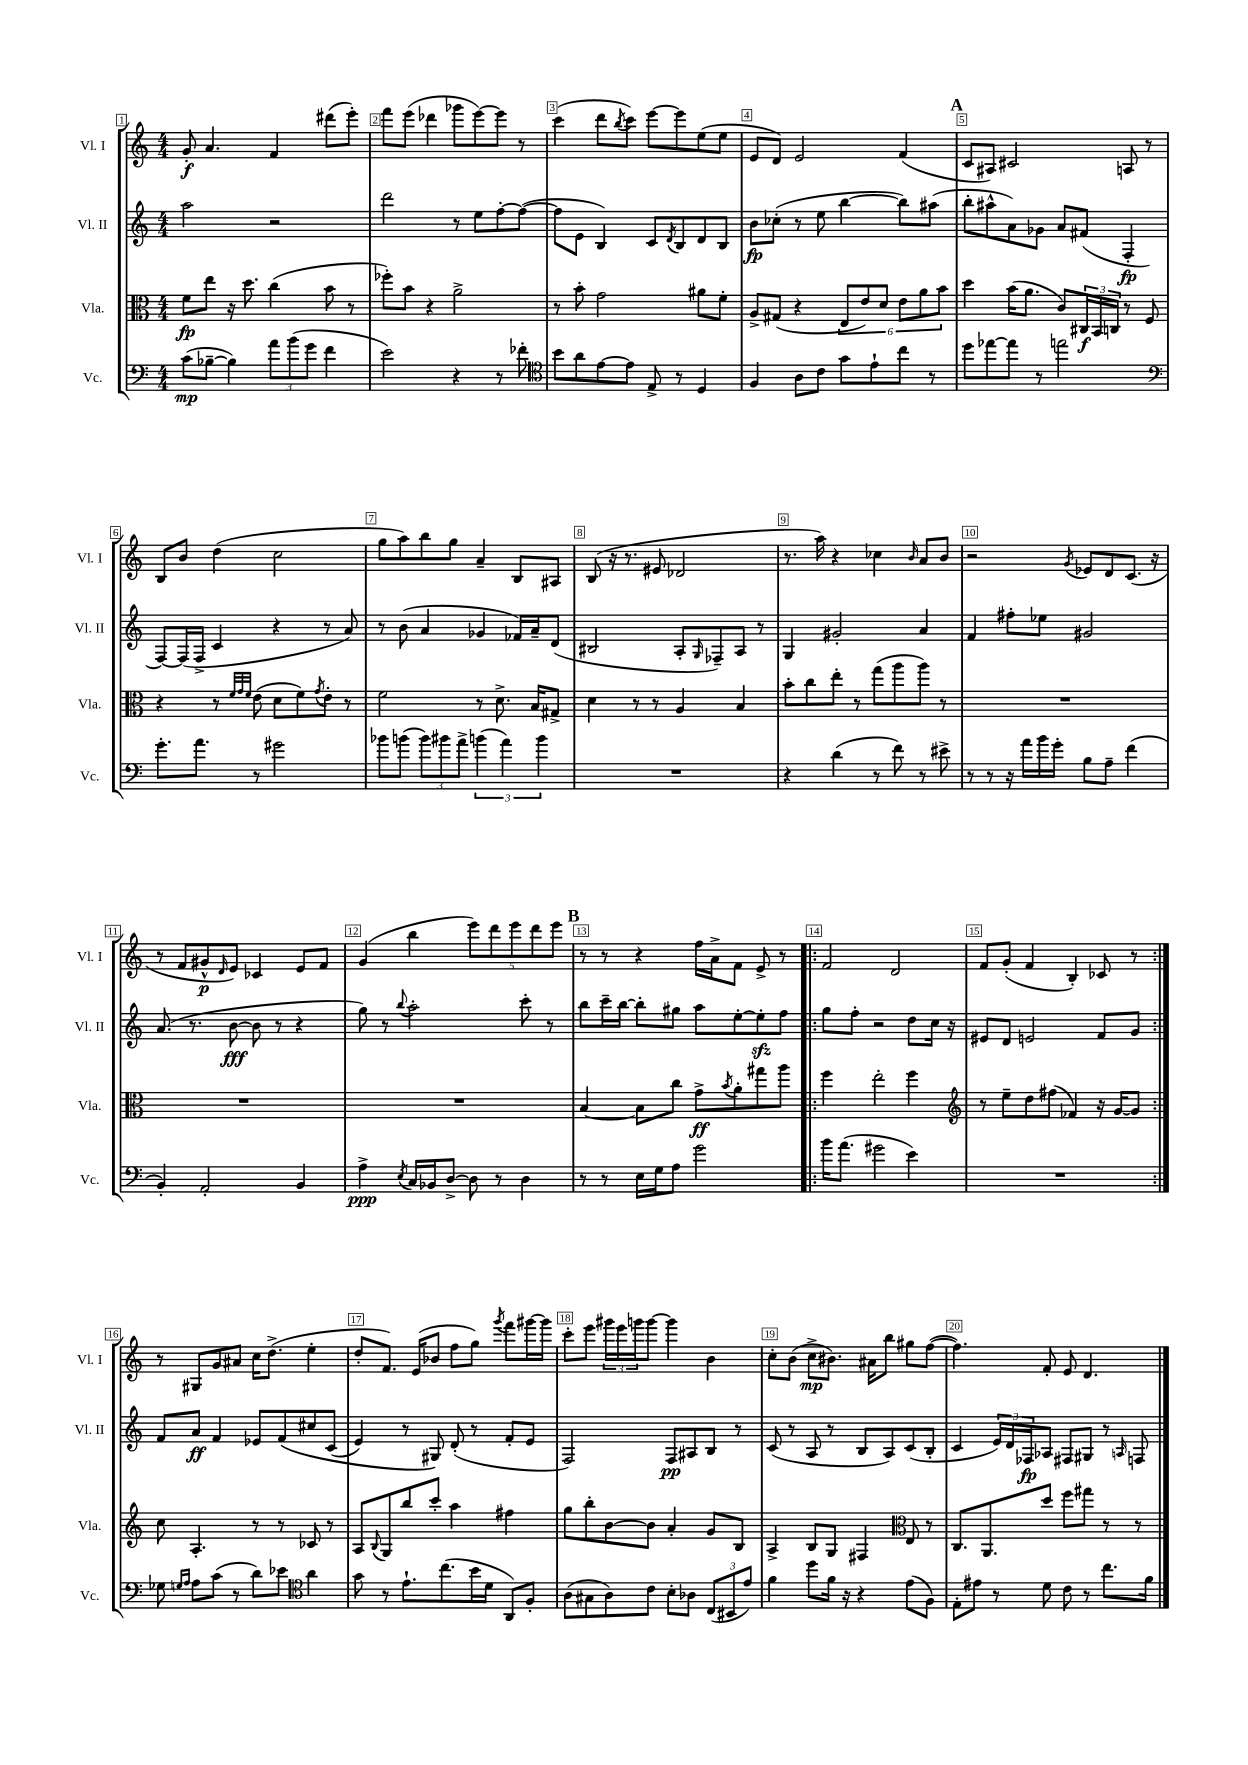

**kern	**dynam	**kern	**dynam	**kern	**dynam	**kern	**dynam
*part4	*part4	*part3	*part3	*part2	*part2	*part1	*part1
*staff4	*staff4	*staff3	*staff3	*staff2	*staff2	*staff1	*staff1
*I"Vc.	*	*I"Vla.	*	*I"Vl. II	*	*I"Vl. I	*
*I'Vc.	*	*I'Vla.	*	*I'Vl. II	*	*I'Vl. I	*
*clefF4	*	*clefC3	*	*clefG2	*	*clefG2	*
*k[]	*	*k[]	*	*k[]	*	*k[]	*
*M4/4	*	*M4/4	*	*M4/4	*	*M4/4	*
=1	=1	=1	=1	=1	=1	=1	=1
(8c\L	mp	8f\L	fp	2aa\	.	8g'/	f
[8B-X~\J	.	8ee\J	.	.	.	4.a/	.
4B-\])	.	16r	.	.	.	.	.
.	.	8.dd\	.	.	.	.	.
12a\L	.	(4cc\	.	2r	.	4f/	.
(12b\	.	.	.	.	.	.	.
12g\J	.	.	.	.	.	.	.
4f\	.	8b\	.	.	.	(8ddd#X\L	.
.	.	8r	.	.	.	8eee'\J)	.
=2	=2	=2	=2	=2	=2	=2	=2
2e\)	.	8ff-X'\L)	.	2ddd\	.	8fff\L	.
.	.	8b\J	.	.	.	(8eee\J	.
.	.	4r	.	.	.	4ddd-X\	.
4r	.	2a^\	.	8r	.	8ggg-X\L	.
.	.	.	.	8ee\L	.	[8eee\)	.
8r	.	.	.	[8ff'\	.	8eee\J]	.
8f-X'\	.	.	.	(8ff\J_	.	8r	.
=3	=3	=3	=3	=3	=3	=3	=3
*clefC4	*	*	*	*	*	*	*
8b\L	.	8r	.	8ff\L]	.	(4ccc\	.
8a\	.	8b'\	.	8e\J	.	.	.
[8e\	.	2g\	.	4B/)	.	8ddd\L	.
.	.	.	.	.	.	8qbb/	.
8e\J]	.	.	.	.	.	8ccc\J)	.
8E^/	.	.	.	8c/L	.	[8eee\L	.
.	.	.	.	8qd/	.	.	.
8r	.	.	.	8B/	.	8eee\]	.
4D/	.	8a#X\L	.	8d/	.	(8ee\	.
.	.	8f'\J	.	8B/J	.	8ee\J	.
=4	=4	=4	=4	=4	=4	=4	=4
4F/	.	8A^/L	.	8b\L	fp	8e/L	.
.	.	(8G#X/J	.	(8cc-X'\J	.	8d/J)	.
8A\L	.	4r	.	8r	.	2e/	.
8c\J	.	.	.	8ee\	.	.	.
8g\L	.	12E/L	.	[4bb\	.	.	.
.	.	12e/)	.	.	.	.	.
8e`\	.	.	.	.	.	.	.
.	.	12d/J	.	.	.	.	.
8cc\J	.	12e\L	.	8bb\L])	.	(4f/	.
.	.	12a\	.	.	.	.	.
8r	.	.	.	(8aa#X\J	.	.	.
.	.	12b\J	.	.	.	.	.
!!LO:REH:place=s1:t=A
=5	=5	=5	=5	=5	=5	=5	=5
8dd\L	.	4dd\	.	8bb'\L	.	8c/L	.
[8ee-X\	.	.	.	8aa#X^^\	.	8A#X/J)	.
8ee-\J]	.	(16b\KL	.	8a\)	.	2c#X/	.
.	.	8.a\J	.	.	.	.	.
8r	.	.	.	8g-X\J	.	.	.
2een\	.	8c/L)	.	8a/L	.	.	.
.	.	24C#X/L	f	(8f#X/J	.	.	.
.	.	24BB/	.	.	.	.	.
.	.	24Cn/JJ	.	.	.	.	.
.	.	8r	.	4F'/	fp	8An/	.
.	.	8F/	.	.	.	8r	.
!!LO:LB:g=z
=6	=6	=6	=6	=6	=6	=6	=6
*clefF4	*	*	*	*	*	*	*
8.g'\L	.	4r	.	[8F/L)	.	8B/L	.
.	.	.	.	(16F/L]	.	8b/J	.
8.a\J	.	.	.	16F^/JJ	.	.	.
.	.	8r	.	4c/	.	(4dd\	.
.	.	32qqf/LLL	.	.	.	.	.
.	.	32qqg/	.	.	.	.	.
.	.	32qqf/JJJ	.	.	.	.	.
8r	.	(8e\	.	.	.	.	.
2g#X\	.	8d\L	.	4r	.	2cc\	.
.	.	8f\)	.	.	.	.	.
.	.	8qg/	.	.	.	.	.
.	.	8e'\J	.	8r	.	.	.
.	.	8r	.	8a/)	.	.	.
=7	=7	=7	=7	=7	=7	=7	=7
8b-X\L	.	2f\	.	8r	.	8gg\L	.
(8bn\J	.	.	.	(8b\	.	8aa\)	.
12b\L)	.	.	.	4a/	.	8bb\	.
12b#X\	.	.	.	.	.	.	.
.	.	.	.	.	.	8gg\J	.
12a^\J	.	.	.	.	.	.	.
(6bn\	.	8r	.	4g-X/	.	4a~/	.
.	.	8.d^\	.	.	.	.	.
6a\)	.	.	.	.	.	.	.
.	.	.	.	16f-X/LL)	.	8B/L	.
.	.	16B/KL	.	16a~/J	.	.	.
6b\	.	.	.	.	.	.	.
.	.	8G#X^/J	.	(8d/J	.	8A#X/J	.
=8	=8	=8	=8	=8	=8	=8	=8
1r	.	4d\	.	2B#X/	.	(8B/	.
.	.	.	.	.	.	16r	.
.	.	.	.	.	.	8.r	.
.	.	8r	.	.	.	.	.
.	.	8r	.	.	.	8e#X/	.
.	.	4A/	.	8A'/L	.	2d-X/	.
.	.	.	.	16qqG/	.	.	.
.	.	.	.	8F-X~/)	.	.	.
.	.	4B/	.	8A/J	.	.	.
.	.	.	.	8r	.	.	.
=9	=9	=9	=9	=9	=9	=9	=9
4r	.	8b'\L	.	4G/	.	8.r	.
.	.	8cc\	.	.	.	.	.
.	.	.	.	.	.	16aa\)	.
(4d\	.	8ee'\J	.	2g#X'/	.	4r	.
.	.	8r	.	.	.	.	.
8r	.	(8gg\L	.	.	.	4cc-X\	.
8f\)	.	8aa\	.	.	.	.	.
.	.	.	.	.	.	16qqb/	.
8r	.	8aa\J)	.	4a/	.	8a/L	.
8e#X^\	.	8r	.	.	.	8b/J	.
=10	=10	=10	=10	=10	=10	=10	=10
8r	.	1r	.	4f/	.	2r	.
8r	.	.	.	.	.	.	.
16r	.	.	.	8ff#X'\L	.	.	.
16a\LL	.	.	.	.	.	.	.
16b\	.	.	.	8ee-X\J	.	.	.
16g'\JJ	.	.	.	.	.	.	.
.	.	.	.	.	.	8qg/	.
8B\L	.	.	.	2g#X/	.	8e-X/L	.
8A~\J	.	.	.	.	.	8d/	.
(4f\	.	.	.	.	.	(8.c/J	.
.	.	.	.	.	.	16r	.
!!LO:LB:g=z
=11	=11	=11	=11	=11	=11	=11	=11
4BB'/)	.	1r	.	(8.a/	.	8r	.
.	.	.	.	.	.	8f/L	.
.	.	.	.	8.r	.	.	.
2AA'/	.	.	.	.	.	8g#X^^/	p
.	.	.	.	.	.	16qqd/	.
.	.	.	.	[8b\	fff	8e/J)	.
.	.	.	.	8b\]	.	4c-X/	.
.	.	.	.	8r	.	.	.
4BB/	.	.	.	4r	.	8e/L	.
.	.	.	.	.	.	8f/J	.
=12	=12	=12	=12	=12	=12	=12	=12
4A^\	ppp	1r	.	8gg\)	.	(4g/	.
.	.	.	.	8r	.	.	.
8qE/	.	.	.	8qqbb/	.	.	.
16C/LL	.	.	.	2aa'\	.	4bb\	.
16BB-X/J	.	.	.	.	.	.	.
[8D^/J	.	.	.	.	.	.	.
8D\]	.	.	.	.	.	10eee\L)	.
.	.	.	.	.	.	10ddd\	.
8r	.	.	.	.	.	.	.
.	.	.	.	.	.	10eee\	.
4D\	.	.	.	8ccc'\	.	.	.
.	.	.	.	.	.	10ddd\	.
.	.	.	.	8r	.	.	.
.	.	.	.	.	.	10eee\J	.
!!LO:REH:place=s1:t=B
=13	=13	=13	=13	=13	=13	=13	=13
8r	.	[4B/	.	8bb\L	.	8r	.
8r	.	.	.	16ccc~\L	.	8r	.
.	.	.	.	[16bb\JJ	.	.	.
16E\LL	.	8B\L]	.	8bb'\L]	.	4r	.
16G\J	.	.	.	.	.	.	.
8A\J	.	8cc\J	.	8gg#X\J	.	.	.
2g\	.	8g^\L	ff	8aa\L	.	16ff\LL	.
.	.	.	.	.	.	16a^\J	.
.	.	8qb/	.	.	.	.	.
.	.	8a'\	.	[8ee'\	.	8f\J	.
.	.	8gg#X\	.	8eezz'\]	.	8e^/	.
.	.	8aa\J	.	8ff\J	.	8r	.
=14!|:	=14!|:	=14!|:	=14!|:	=14!|:	=14!|:	=14!|:	=14!|:
16b\KL	.	4ff\	.	8gg\L	.	2f/	.
(8.a\J	.	.	.	.	.	.	.
.	.	.	.	8ff'\J	.	.	.
2g#X\	.	2ee'\	.	2r	.	.	.
.	.	.	.	.	.	2d/	.
4e\)	.	4ff\	.	8dd\L	.	.	.
.	.	.	.	16cc\Jk	.	.	.
.	.	.	.	16r	.	.	.
=15	=15	=15	=15	=15	=15	=15	=15
*	*	*clefG2	*	*	*	*	*
1r	.	8r	.	8e#X/L	.	8f/L	.
.	.	8ee~\L	.	8d/J	.	(8g'/J	.
.	.	8dd\	.	2en/	.	4f/	.
.	.	(8ff#X\J	.	.	.	.	.
.	.	4f-X/)	.	.	.	4B'/)	.
.	.	16r	.	8f/L	.	8c-X/	.
.	.	[16g/KL	.	.	.	.	.
.	.	8g/J]	.	8g/J	.	8r	.
!!LO:LB:g=z
=16:|!	=16:|!	=16:|!	=16:|!	=16:|!	=16:|!	=16:|!	=16:|!
8G-X\	.	8cc\	.	8f/L	.	8r	.
16qqGn/LL	.	.	.	.	.	.	.
16qqA/JJ	.	.	.	.	.	.	.
8A\L	.	4.A'/	.	8a/J	ff	8G#X/L	.
(8c\J	.	.	.	4f/	.	8g/	.
8r	.	.	.	.	.	8a#X/J	.
8d\L)	.	8r	.	8e-X/L	.	16cc\KL	.
.	.	.	.	.	.	(8.dd^\J	.
8e-X\J	.	8r	.	(8f/	.	.	.
*clefC4	*	*	*	*	*	*	*
4a\	.	8c-X/	.	8cc#X/	.	4ee'\	.
.	.	8r	.	(8c/J	.	.	.
=17	=17	=17	=17	=17	=17	=17	=17
8g\	.	8A/L	.	4e/)	.	8dd'/L	.
.	.	8qqB/	.	.	.	.	.
8r	.	8G/	.	.	.	8.f/J)	.
8.e`\L	.	8bb/	.	8r	.	.	.
.	.	.	.	.	.	(16e/KL	.
.	.	8ccc'/J	.	8G#X/)	.	8b-X/J	.
(8.cc\	.	.	.	.	.	.	.
.	.	4aa\	.	(8d'/	.	8ff\L	.
16b\L	.	.	.	8r	.	8gg\J)	.
16d\JJ	.	.	.	.	.	.	.
.	.	.	.	.	.	8qggg/	.
8AA/L)	.	4ff#X\	.	8f'/L	.	8fff\L	.
8F'/J	.	.	.	8e/J	.	[16ggg#X\L	.
.	.	.	.	.	.	16ggg#\JJ]	.
=18	=18	=18	=18	=18	=18	=18	=18
(8A\L	.	8gg\L	.	2F/)	.	8ccc'\L	.
8G#X\	.	8bb'\	.	.	.	8eee\J	.
8A\)	.	[8b\	.	.	.	24ggg#X\LL	.
.	.	.	.	.	.	24eee\	.
.	.	.	.	.	.	24gggn\J	.
8c\J	.	8b\J]	.	.	.	[8ggg\J	.
8B'\L	.	4a'/	.	8F/L	pp	4ggg\]	.
8A-X\J	.	.	.	8A#X/	.	.	.
(12C/L	.	8g/L	.	8B/J	.	4b\	.
12BB#X/	.	.	.	.	.	.	.
.	.	8B/J	.	8r	.	.	.
12e/J)	.	.	.	.	.	.	.
=19	=19	=19	=19	=19	=19	=19	=19
4f\	.	4A^/	.	(8c/	.	8cc'\L	.
.	.	.	.	8r	.	(8b\J	.
8dd\L	.	8B/L	.	8A/	.	8cc^\L	mp
16f\Jk	.	8G/J	.	8r	.	8.b#X\J)	.
16r	.	.	.	.	.	.	.
4r	.	4F#X/	.	8B/L	.	.	.
.	.	.	.	.	.	16a#X\KL	.
.	.	.	.	8A/)	.	8bb\J	.
*	*	*clefC3	*	*	*	*	*
(8e\L	.	8E/	.	(8c/	.	8gg#X\L	.
8F\J)	.	8r	.	8B'/J	.	([8ff\J	.
=20	=20	=20	=20	=20	=20	=20	=20
8E'\L	.	8.C/L	.	4c/	.	4.ff\])	.
8e#X\J	.	.	.	.	.	.	.
.	.	8.AA/	.	.	.	.	.
8r	.	.	.	24e/LL)	.	.	.
.	.	.	.	24d/	.	.	.
.	.	.	.	24F-X/J	fp	.	.
8d\	.	8dd/J	.	8A-X/J	.	8f'/	.
8c\	.	8ff\L	.	8F#X/L	.	8e/	.
8r	.	8gg#X\J	.	8G#X/J	.	4.d/	.
8.cc\L	.	8r	.	8r	.	.	.
.	.	.	.	16qqAn/	.	.	.
.	.	8r	.	8Fn/	.	.	.
16f\Jk	.	.	.	.	.	.	.
==	==	==	==	==	==	==	==
*-	*-	*-	*-	*-	*-	*-	*-
